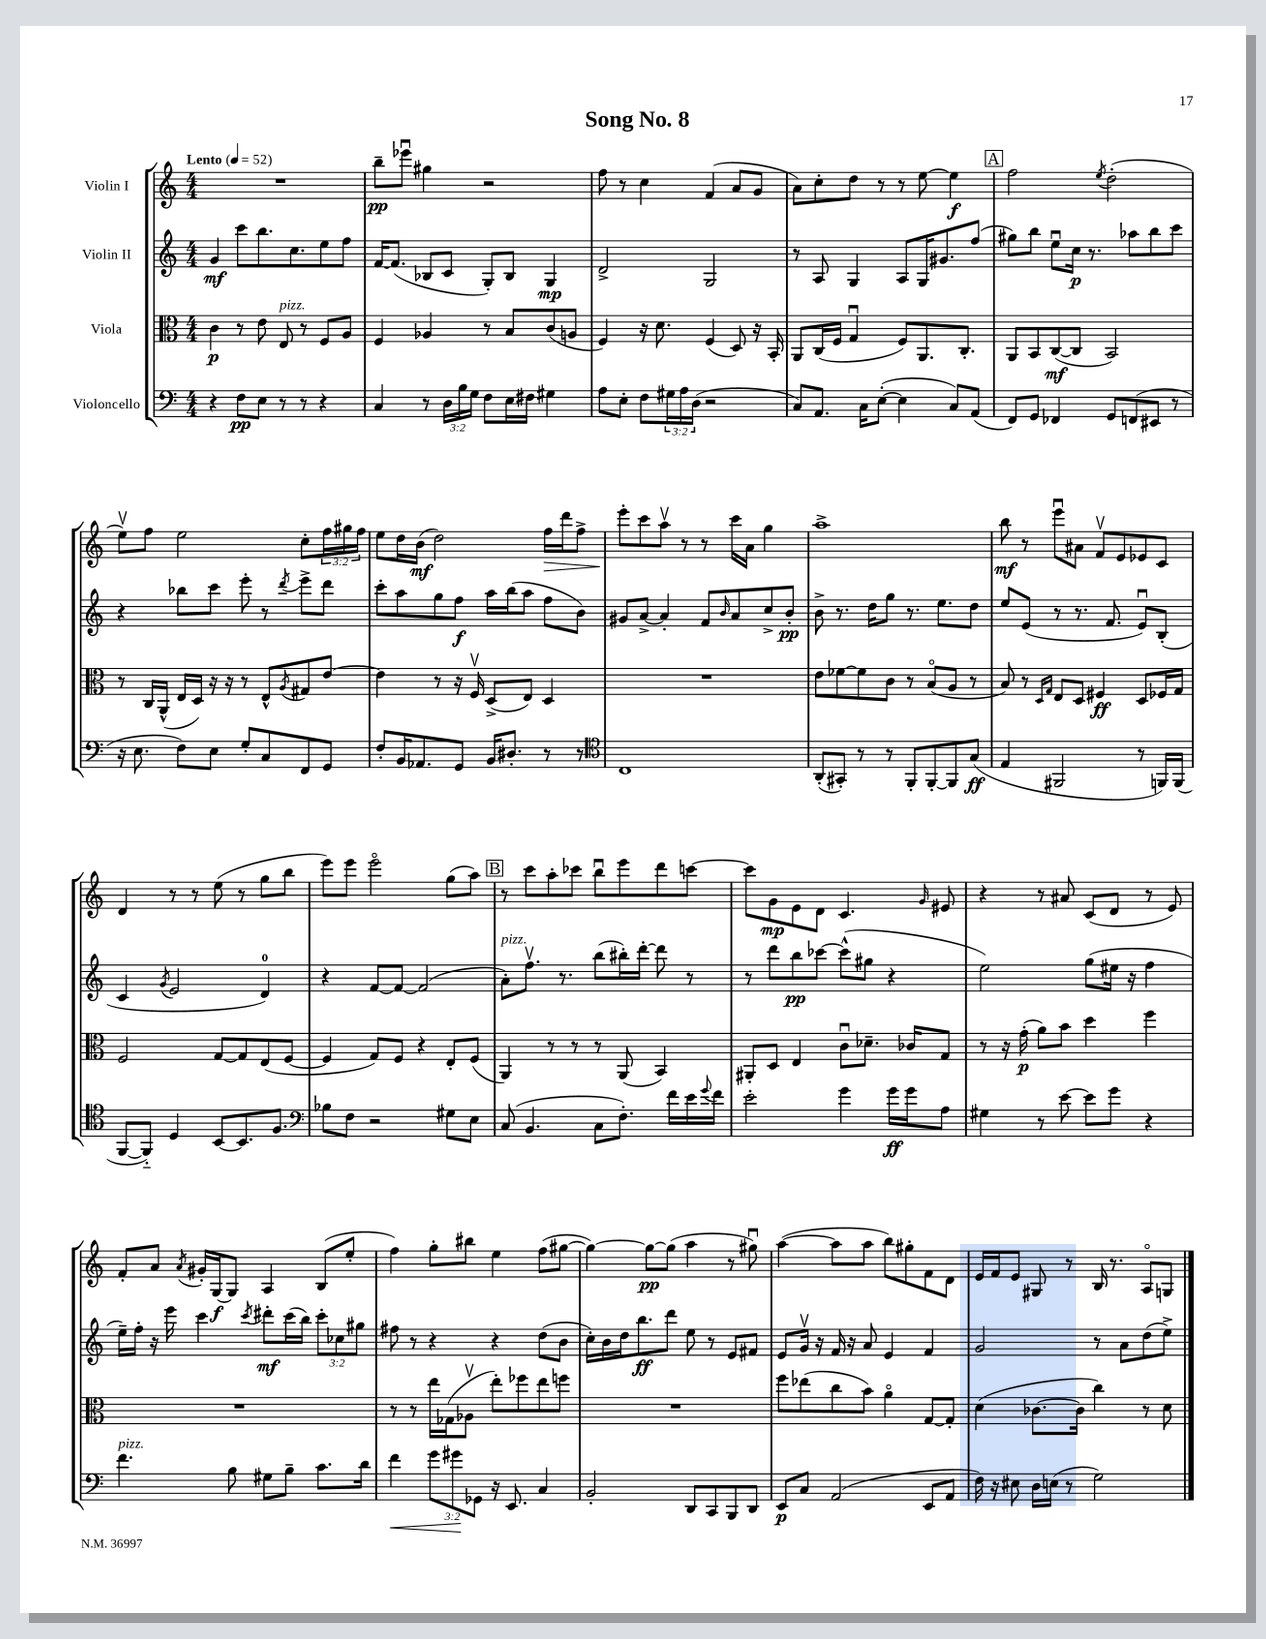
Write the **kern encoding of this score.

**kern	**kern	**kern	**kern
*staff4	*staff3	*staff2	*staff1
*clefF4	*clefC3	*clefG2	*clefG2
*k[]	*k[]	*k[]	*k[]
*M4/4	*M4/4	*M4/4	*M4/4
*MM52	*MM52	*MM52	*MM52
4r	4c\	4g/	1r
8F\L	8r	8ccc\L	.
8E\J	8e\	8.bb\	.
8r	8E/	.	.
.	.	8.cc\	.
8r	8r	.	.
4r	8F/L	8ee\	.
.	8A/J	8ff\J	.
=	=	=	=
4C/	4F/	[16f/LK	8bb~\L
.	.	(8.f/]J	.
.	.	.	8eee-u\J
8r	4A-/	8B-/L	4gg#\
24D\LL	.	8c/J	.
24B\	.	.	.
24G\JJ	.	.	.
8F\L	8r	8G'/L)	2r
16E\L	8B/L	8B-/J	.
16F#\JJ	.	.	.
4G#\	(8c/	4G/	.
.	8A/J	.	.
=	=	=	=
8A\L	4F/)	2d^/	8ff\
8E'\J	.	.	8r
8F\L	16r	.	4cc\
.	8.d\	.	.
24G#\L	.	.	.
24A\	.	.	.
(24D\JJ	.	.	.
2r	(4F/	2G/	(4f/
.	8D/)	.	8a/L
.	16r	.	8g/J
.	16BB'/	.	.
=	=	=	=
8C/L)	8AA/L	8r	8a\L)
8.AA/J	(16C/L	8A/	8cc'\
.	16F/JJ	.	.
.	4Gu/	4G/	8dd\J
16C\LK	.	.	.
([8E'\J	.	.	8r
4E\]	8F/L)	8A/L	8r
.	8.AA/	16G/K	[8ee\
.	.	8.g#/	.
8C/L)	.	.	4ee\]
.	8.C'/J	.	.
(8AA/J	.	(8ff/J	.
=	=	=	=
8FF/L)	8AA/L	8gg#\L)	2ff\
8GG/J	8BB/	8bb\J	.
4FF-/	([8C/	8eeu\L	.
.	8C/]J	16cc\Jk	.
.	.	8.r	.
.	.	.	8qee/
8GG/L	2BB/)	.	(2dd'\
(8FF/	.	8aa-\L	.
8EE#/J	.	8bb\	.
8r	.	8ccc\J	.
=	=	=	=
16r	8r	4r	8eev\L)
8.E\	.	.	.
.	16C/LL	.	8ff\J
.	(16AA^^/JJ	.	.
8F\L)	16E/LL	8bb-\L	2ee\
.	16D/JJ)	.	.
8E\J	16r	8ccc\J	.
.	16r	.	.
8G'/L	8r	8eee'\	.
8C/	8E^^/L	8r	.
.	8qA/	8qddd/	.
8FF/	8G#/	8eee^\L	8cc'\L
8GG/J	[8e/J	8ddd\J	24ff\L
.	.	.	24gg#\
.	.	.	24ff\JJ
=	=	=	=
8F'/L	4e\]	8ccc'\L	8ee\L
16BB/K	.	8aa\	16dd\L
8.AA-/	.	.	(16b\JJ
.	8r	8gg\	2dd\)
8GG/J	16r	8ff\J	.
.	16Fv/	.	.
16BB/LK	(8D^/L	16aa\LL	.
8.D#'/J	.	(16bb\J	.
.	8E/J)	8aa\J	.
8r	4D/	8ff\L	16ff\LL
.	.	.	16ddd\J
8r	.	8b\J)	8ff^\J
=	=	=	=
*clefC4	*	*	*
1C	1r	8g#/L	8eee'\L
.	.	[8a^/J	8ccc\
.	.	4a'/]	8aav\J
.	.	.	8r
.	.	8f/L	8r
.	.	16qqb/	.
.	.	8a/	16ccc\LL
.	.	.	16a\JJ
.	.	8cc^/	4gg\
.	.	8b'/J	.
=	=	=	=
(8AA'/L	8e\L	8b^\	1aa^
8GG#'/J)	[8f-\	8.r	.
8r	8f-\]	.	.
.	.	16dd\LK	.
8r	8c\J	8gg\J	.
8FF'/L	8r	8.r	.
[8FF'/	(8Bo/L	.	.
.	.	8.ee\L	.
8FF/]	8A/J	.	.
(8G/J	8r	8dd\J	.
=	=	=	=
4E/	8B/)	8ee/L	8bb\
.	8r	(8e/J	8r
.	16qqD/LL	.	.
.	16qqG/JJ	.	.
2FF#/	8E/L	8r	8eeeu\L
.	8D/J	8.r	8a#\J
.	4F#/	.	8fv/L
.	.	8.f/	.
.	.	.	8e/
8r	8D/L	8eu/L)	8e-/
16FF/LL)	16F-/L	(8B'/J	8c/J
(16FF/JJ	16G/JJ	.	.
=	=	=	=
[8FF/L	2F/	4c/	4d/
8FF'~/]J)	.	.	.
.	.	8qg/	.
4D/	.	2e/	8r
.	.	.	8r
[8BB/L	[8G/L	.	(8ee\
8.BB/]	8G/]	.	8r
.	(8E/	4d/)	8gg\L
8.F/J	.	.	.
.	[8F/J	.	8bb\J
=	=	=	=
*clefF4	*	*	*
8B-\L	4F/]	4r	8eee\L)
8F\J	.	.	8eee\J
2r	8G/L)	[8f/L	2eeeo\
.	8F/J	8f/_J	.
.	4r	(2f/]	.
8G#\L	8E'/L	.	(8gg\L
8E\J	(8F/J	.	8aa\J)
=	=	=	=
(8C/	4AA/)	8a'\L)	8r
4.BB/	.	8.ffv\J	8ccc\L
.	8r	.	8aa'\
.	.	8.r	.
.	8r	.	8ccc-\J
8C\L	8r	(8bb\L	8bbu\L
8.F'\J)	(8AA/	16bb#'\L)	8eee\
.	.	[16ddd'\JJ	.
.	4BB/)	8ddd\]	8ddd\
16f\LL	.	.	.
16e\	.	8r	[8ccc\J
8qqg/	.	.	.
16f\JJ	.	.	.
=	=	=	=
2e'\	8AA#'/L	8r	8ccc\]L
.	8D/J	8ddd\L	8g\
.	4E/	8bb\	8e\
.	.	[8ccc-\J	8d\J
4g\	8cu\L	(8ccc-^^\]L	4.c/
.	8.d-~\J	8gg#\J	.
16g\LL	.	4r	.
16g\J	16c-/LK	.	.
.	.	.	16qqg/
8A\J	8G/J	.	8e#/
=	=	=	=
4G#\	8r	2ee\)	4r
.	16r	.	.
.	(16g'\	.	.
8r	8a\L)	.	8r
[8e\	8b\J	.	8a#/
8e\]L	4dd\	(8gg\L	(8c/L
8g\J	.	16ee#\Jk	8d/J
.	.	16r	.
4r	4ff\	4ff\	8r
.	.	.	8e/)
=	=	=	=
4.f\	1r	16ee~\LL)	8f'/L
.	.	16ff'\JJ	.
.	.	16r	8a/J
.	.	16eee\	.
.	.	.	8qa/
.	.	4ccc\	16g#'/LL
.	.	.	[16G/J
8B\	.	.	8G/]J
.	.	8qccc/	.
8G#\L	.	8ddd#'\L	4A/
8B~\J	.	(16ccc\L	.
.	.	16bb\JJ)	.
8.c\L	.	12ccc'\L	(8B/L
.	.	12cc-\	.
.	.	.	8ee'/J
.	.	12gg#\J	.
16d\Jk	.	.	.
=	=	=	=
4f\	8r	8ff#\	4ff\)
.	8r	8r	.
12g\L	16ee\LL	4r	8gg'\L
.	(16G-\J	.	.
12g#\	.	.	.
.	8A-v\J	.	8bb#\J
12GG-\J	.	.	.
16r	8ee'\L)	4r	4ee\
8.EE/	.	.	.
.	8ff-\	.	.
4C/	8ee\	(8dd\L	(8ff\L
.	8ff\J	8b\J	[8gg#\J
=	=	=	=
2BB'/	1r	16cc'\LL)	4gg#\_)
.	.	16b\	.
.	.	16dd\J	.
.	.	8.bb\	.
.	.	.	8gg#\_L
.	.	8ddd\J	(8gg#\]J
8DD/L	.	8ee\	4aa\
8CC/	.	8r	.
8BBB/	.	8e/L	8r
8DD/J	.	8f#/J	8gg#u\)
=	=	=	=
8EE/L	8ff\L	8e/L	([4aa\
8C/J	(8ee-\	16gv/Jk	.
.	.	16r	.
(2AA/	8cc\	16f/	8aa\]L
.	.	16r	.
.	8b\J)	8a/	8aa\J
.	4ao\	4e/	8bb\L)
.	.	.	8gg#'\
8EE/L	[8G/L	4f/	8f\
8AA/J	8G'/]J	.	8d\J
=	=	=	=
16F\)	(4d\	2g/	16e/LL
16r	.	.	16f/J
8E#\	.	.	8e/J
16D\LL	[8.c-\L	.	8G#/
(16E\JJ	.	.	.
8r	.	.	8r
.	16c-\]Jk	.	.
2G\)	4cc\)	8r	16B/
.	.	.	8.r
.	.	8a\L	.
.	8r	(8dd\	8Ao/L
.	8d\	8ee^\J)	8G/J
==	==	==	==
*-	*-	*-	*-
